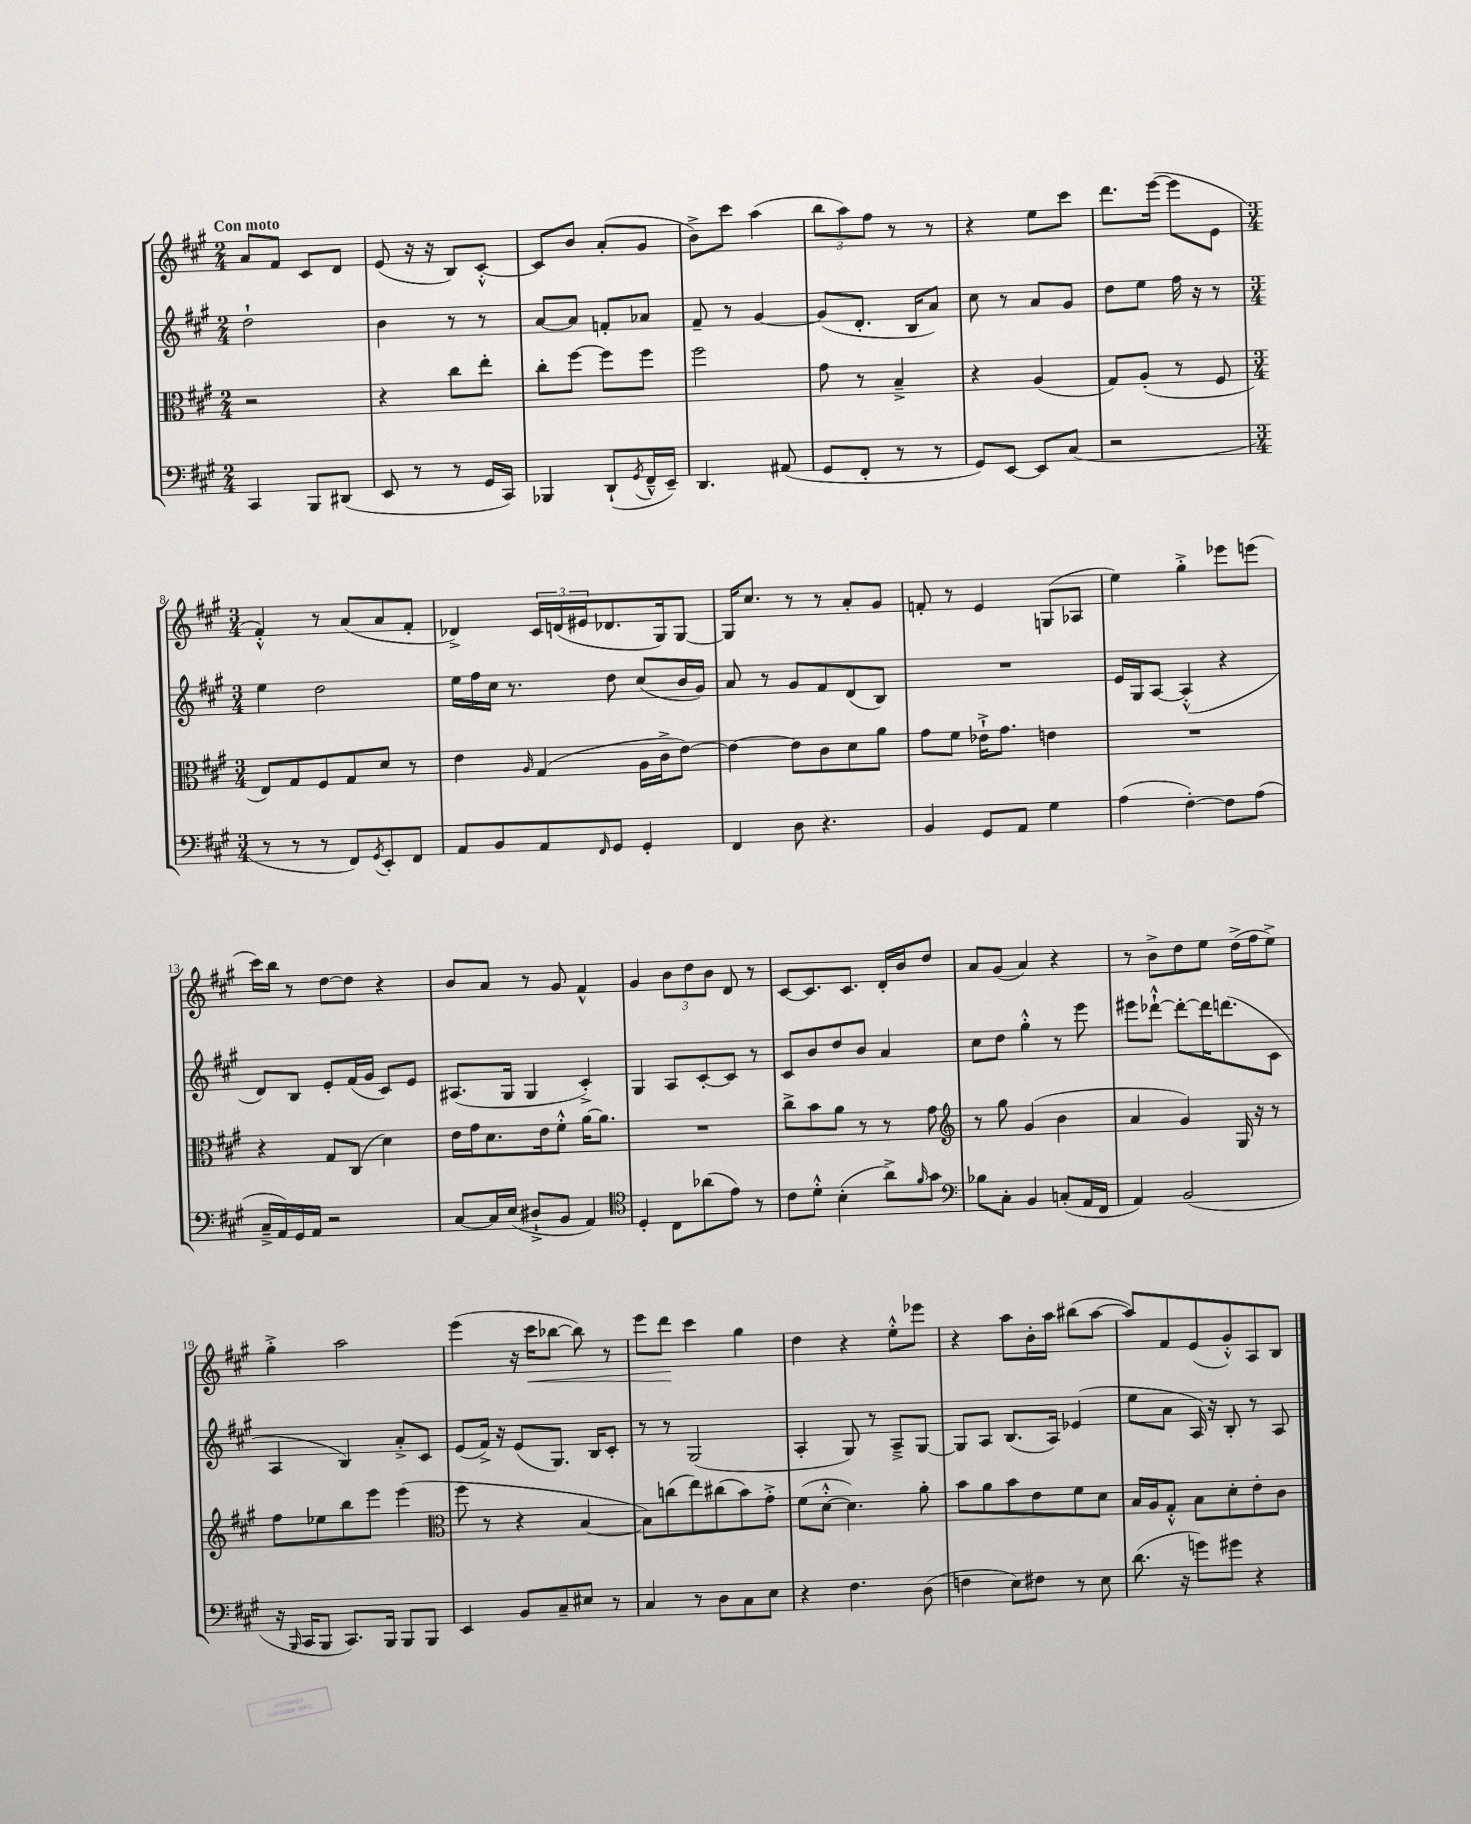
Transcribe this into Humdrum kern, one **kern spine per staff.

**kern	**kern	**kern	**kern	**dynam
*part4	*part3	*part2	*part1	*part1
*staff4	*staff3	*staff2	*staff1	*staff1
*clefF4	*clefC3	*clefG2	*clefG2	*
*k[f#c#g#]	*k[f#c#g#]	*k[f#c#g#]	*k[f#c#g#]	*
*M2/4	*M2/4	*M2/4	*M2/4	*
=1	=1	=1	=1	=1
!	!	!	!LO:TX:a:B:t=Con moto	!
4CC#/	2r	2dd`\	8a/L	.
.	.	.	8f#/J	.
8BBB/L	.	.	8c#/L	.
(8DD#X/J	.	.	8d/J	.
=2	=2	=2	=2	=2
8EE/	4r	4b\	(8e/	.
8r	.	.	16r	.
.	.	.	16r	.
8r	8cc#\L	8r	8B/L)	.
16GG#/LL	8ee'\J	8r	[8c#'^^/J	.
16CC#/JJ)	.	.	.	.
=3	=3	=3	=3	=3
4BBB-X/	8cc#'\L	[8a/L	8c#/L]	.
.	[8ff#\J	8a/J]	8b/J	.
(8DD`/L	8ff#\L]	8fn'/L	(8a'/L	.
8qGG#/	.	.	.	.
16FF#~^^/L	8ff#\J	8a-X/J	8g#/J	.
16EE~/JJ)	.	.	.	.
=4	=4	=4	=4	=4
4.DD/	2ff#\	8f#~/	8b^\L)	.
.	.	8r	8ccc#\J	.
.	.	[4g#/	(4aa\	.
(8AA#X/	.	.	.	.
=5	=5	=5	=5	=5
8GG#/L	8g#\	(8g#/L]	12bb\L	.
.	.	.	12aa\)	.
8FF#'/J	8r	8.d'/J	.	.
.	.	.	12ff#\J	.
8r	4B~^/	.	8r	.
.	.	16B/KL	.	.
8r	.	8a/J)	8r	.
=6	=6	=6	=6	=6
8GG#/L)	4r	8cc#\	4r	.
[8EE/J	.	8r	.	.
8EE/L]	(4A/	8a/L	8ee\L	.
(8C#/J	.	8g#/J	8ccc#\J	.
=7	=7	=7	=7	=7
2r	8G#/L)	8dd\L	8.ddd\L	.
.	(8A'/J	8ee\J	.	.
.	.	.	([16eee\Jk	.
.	8r	16ff#\	8eee\L]	.
.	.	16r	.	.
.	8F#/	8r	8e\J	.
!!LO:LB:g=z
=8	=8	=8	=8	=8
*M3/4	*M3/4	*M3/4	*M3/4	*
8r	8E/L)	4ee\	4f#'^^/)	.
8r	8G#/	.	.	.
8r	8F#/	2dd\	8r	.
8FF#/L)	8G#/	.	(8a/L	.
8qGG#/	.	.	.	.
8EE'/	8d/J	.	8a/	.
8FF#/J	8r	.	8f#'/J	.
=9	=9	=9	=9	=9
8AA/L	4e\	16ee\LL	4d-X^/)	.
.	.	16ff#\	.	.
8BB/	.	16cc#\JJ	.	.
.	.	8.r	.	.
.	16qqA/	.	.	.
8AA/	(4G#/	.	24c#/LL	.
.	.	.	(24dn/	.
.	.	.	24e#X/J	.
16qqFF#/	.	.	.	.
8GG#/J	.	8dd\	8.d-X/	.
4GG#'/	16A\LL	(8cc#/L	.	.
.	16c#^\J	.	16G#/k)	.
.	[8e\J)	16b/L	[8G#/J	.
.	.	16g#/JJ)	.	.
=10	=10	=10	=10	=10
4FF#/	4e\_	8a/	16G#/KL]	.
.	.	.	8.cc#/J	.
.	.	8r	.	.
8D\	8e\L]	8g#/L	8r	.
4.r	8c#\	8f#/	8r	.
.	8d\	(8d/	8a'/L	.
.	8a\J	8B/J)	8g#/J	.
=11	=11	=11	=11	=11
4BB/	8g#\L	2.r	8fn'/	.
.	8f#\J	.	8r	.
8GG#/L	16e-X`^\KL	.	4e/	.
.	8.g#\J	.	.	.
8AA/J	.	.	.	.
4G#\	4en\	.	(8Gn/L	.
.	.	.	8A-X/J	.
=12	=12	=12	=12	=12
(4A\	2.r	16e/LL	4ee\)	.
.	.	16G#/J	.	.
.	.	[8A/J	.	.
[4F#'\)	.	(4A'^^/]	4gg#'^\	.
8F#\L]	.	4r	8eee-X\L	.
(8A\J	.	.	(8eeen\J	.
!!LO:LB:g=z
=13	=13	=13	=13	=13
16C#~^/LL	4r	8d/L)	16ccc#\LL)	.
16AA/)	.	.	16bb\JJ	.
16GG#/	.	8B/J	8r	.
16AA/JJ	.	.	.	.
2r	8G#/L	8e'/L	[8dd\L	.
.	(8C#/J	(16f#/L	8dd\J]	.
.	.	16g#/JJ	.	.
.	4d\)	8c#/L)	4r	.
.	.	8e/J	.	.
=14	=14	=14	=14	=14
[8C#/L	16e\LL	(8.A#X/L	8b/L	.
.	16g#\J	.	.	.
16C#/L]	8.d\	.	8a/J	.
(16E/JJ	.	16G#/Jk	.	.
8D#X`^/L	.	4G#/	8r	.
.	16e\k	.	.	.
8BB/J	8f#'^^\J	.	8g#/	.
4AA/)	[16a\KL	4c#'^/)	4f#^^/	.
.	8.a\J]	.	.	.
=15	=15	=15	=15	=15
*clefC4	*	*	*	*
4D'/	2.r	4G#/	4g#/	.
8C#\L	.	8A/L	12b\L	.
.	.	.	12dd\	.
(8a-X\	.	[8c#'/	.	.
.	.	.	12b\J	.
8e\J)	.	8c#/J]	8d/	.
8r	.	8r	8r	.
=16	=16	=16	=16	=16
8c#\L	8cc#^\L	8c#/L	[8c#/L	.
8d'^^\J	8b\	8b/	8.c#/]	.
(4B'\	8a\J	8dd/	.	.
.	.	.	8.c#/J	.
.	8r	8b/J	.	.
8a^\L)	8r	4a/	16d'/LL	.
.	.	.	16b/J	.
16qqf#/	.	.	.	.
8g#\J	8g#\	.	8dd/J	.
=17	=17	=17	=17	=17
*clefF4	*clefG2	*	*	*
8B-X\L	8r	8cc#\L	8a/L	.
8C#'\J	8gg#\	8dd\J	(8g#/J	.
4BB/	(4g#/	4gg#'^^\	4a/)	.
(8Cn'/L	4b\	8r	4r	.
16AA/L	.	8eee\	.	.
16FF#/JJ	.	.	.	.
=18	=18	=18	=18	=18
4AA/)	4a/	8eee#X\L	8r	.
.	.	[8ddd-X`^^\J	8b^\L	.
(2BB/	4g#/)	8ddd-'\L_	8dd\	.
.	.	16ddd-\K]	8ee\J	.
.	.	(8.dddn\	.	.
.	16G#/	.	(16dd^\LL	.
.	16r	.	16ff#\J	.
.	8r	8c#\J	8ee^\J)	.
!!LO:LB:g=z
=19	=19	=19	=19	=19
16r	8ff#\L	4A/	4gg#'^\	.
16qqBBB/	.	.	.	.
16CC#/KL	.	.	.	.
8BBB/J	8ee-X\	.	.	.
8.CC#/L)	8bb\	4B/)	2aa\	.
.	8eee\J	.	.	.
16BBB/Jk	.	.	.	.
8BBB/L	(4eee\	8a'^/L	.	.
8BBB/J	.	8c#/J	.	.
=20	=20	=20	=20	=20
*	*clefC3	*	*	*
4EE/	8ff#\	(8e/L	(4eee\	.
.	8r	16f#^/Jk)	.	.
.	.	16r	.	.
8BB/L	4r	(8e/L	16r	.
!	!	!	!	!LO:HP:b
.	.	.	16ccc#\KL	<
8C#~/	.	8.G#/J)	[8bb-X\J	.
8E#X/J	[4B/	.	8bb-\])	.
.	.	16B/KL	.	.
8r	.	8c#'/J	8r	.
=21	=21	=21	=21	=21
4C#/	8B\L])	8r	8eee\L	.
.	(8ccn\	8r	8ddd\J	.
8r	8ee\)	(2G#/	4ccc#\	[
8D\L	(8cc#X\	.	.	.
8C#\	8b\)	.	4gg#\	.
8E\J	8g#'^\J	.	.	.
=22	=22	=22	=22	=22
4r	(8f#\L	4A'/	4dd\	.
.	[8d'^^\J	.	.	.
4.F#\	4.d\])	8G#/)	4r	.
.	.	8r	.	.
.	.	8A~^/L	8ee'^^\L	.
(8D\	8a'\	[8G#/J	8eee-X\J	.
=23	=23	=23	=23	=23
4Fn\	8b\L	8G#/L]	4r	.
.	8a\	8A/J	.	.
8E\L)	8b\	(8.B/L	8aa\L	.
8F#X\J	8e\	.	16b'\L	.
.	.	16A/Jk)	16aa\JJ	.
8r	8f#\	(4e-X/	(8bb#X\L	.
8E\	8d\J	.	[8aa\J	.
=24	=24	=24	=24	=24
(8.d\	16B/LL	8ee\L	8aa/L])	.
.	16A/J	.	.	.
.	8G#'^^/J	8a\J	8f#/	.
16r	.	.	.	.
8gn\L)	8B\L	16A/)	(8e/	.
.	.	16r	.	.
8g#X\J	8d'\	8B'/	8g#'^^/)	.
4r	8e'\	8r	8A/	.
.	8c#\J	8A/	8B/J	.
==	==	==	==	==
*-	*-	*-	*-	*-
